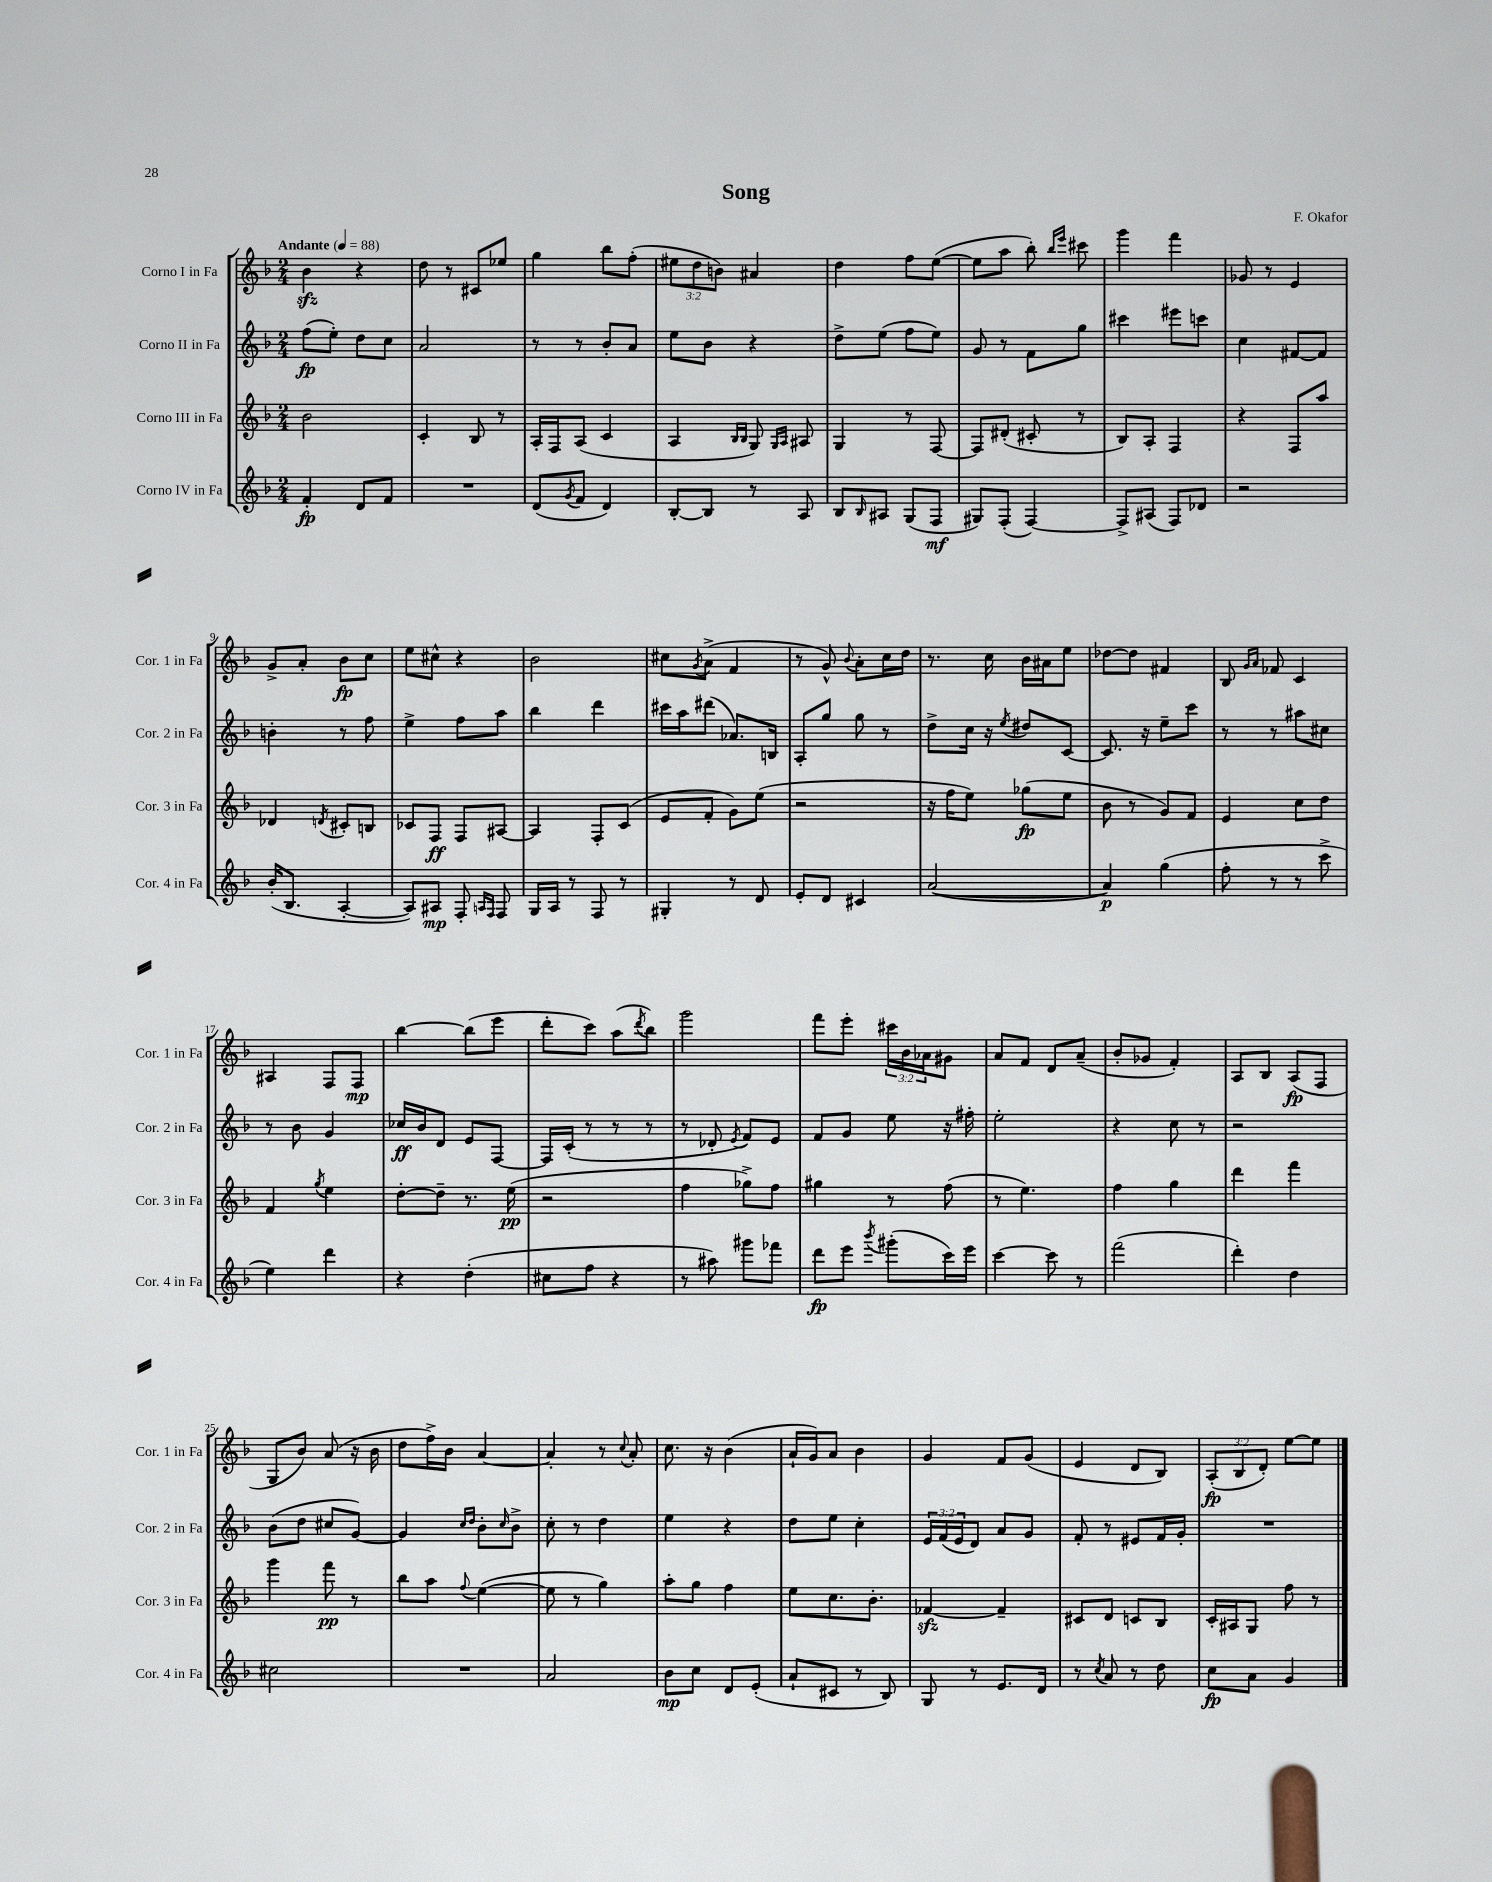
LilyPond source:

\header { title = "Song" composer = "F. Okafor" }
<<
\new StaffGroup <<
\new Staff = "s0" \with { instrumentName = "Corno I in Fa" shortInstrumentName = "Cor. 1 in Fa" } {
    \clef treble \key f \major \numericTimeSignature \time 2/4 \override Staff.TupletNumber.text = #tuplet-number::calc-fraction-text \tempo "Andante" 4 = 88
    bes'4\sfz r4 |
    d''8 r8 cis'8 ees''8 |
    g''4 bes''8 f''8-.( |
    \tuplet 3/2 { eis''8 d''8 b'8) } ais'4 |
    d''4 f''8 e''8~( |
    e''8 a''8 bes''8-.) \grace { bes''16 e'''16 } cis'''8 |
    g'''4 f'''4 |
    ges'8 r8 e'4 |
    g'8-> a'8-. bes'8\fp c''8 |
    e''8 cis''8-^ r4 |
    bes'2 |
    cis''8 \acciaccatura { g'8 } a'8->( f'4 |
    r8 g'8-^) \appoggiatura { bes'8 } a'8-. c''16 d''16 |
    r8. c''16 bes'16 ais'16 e''8 |
    des''8~ des''8 fis'4 |
    bes8 \grace { g'16 a'16 } fes'8 c'4 |
    ais4 f8 f8\mp |
    bes''4~ bes''8( e'''8 |
    d'''8-. c'''8) a''8( \acciaccatura { d'''8 } bes''8) |
    g'''2 |
    f'''8 e'''8-. \tuplet 3/2 { cis'''16 bes'16 aes'16 } gis'8 |
    a'8 f'8 d'8 a'8--( |
    bes'8-. ges'8 f'4-.) |
    a8 bes8 a8\fp( f8 |
    g8 bes'8) a'8( r16 bes'16 |
    d''8 f''16->) bes'16 a'4~ |
    a'4-. r8 \appoggiatura { c''8 } a'8-. |
    c''8. r16 bes'4( |
    a'16-! g'16) a'8 bes'4 |
    g'4 f'8 g'8( |
    e'4 d'8 bes8) |
    \tuplet 3/2 { a8-.\fp( bes8 d'8-.) } e''8~ e''8 \bar "|." |
}
\new Staff = "s1" \with { instrumentName = "Corno II in Fa" shortInstrumentName = "Cor. 2 in Fa" } {
    \clef treble \key f \major \numericTimeSignature \time 2/4 \override Staff.TupletNumber.text = #tuplet-number::calc-fraction-text
    f''8\fp( e''8-.) d''8 c''8 |
    a'2 |
    r8 r8 bes'8-. a'8 |
    e''8 bes'8 r4 |
    d''8-> e''8( f''8 e''8) |
    g'8 r8 f'8 g''8 |
    cis'''4 eis'''8 c'''8 |
    c''4 fis'8~ fis'8 |
    b'4-. r8 f''8 |
    e''4-> f''8 a''8 |
    bes''4 d'''4 |
    cis'''16 a''16 dis'''8( aes'8.) b16 |
    a8-. g''8 g''8 r8 |
    d''8-> c''16 r16 \acciaccatura { e''8 } dis''8 c'8~ |
    c'8. r16 e''8-- c'''8 |
    r8 r8 ais''8 cis''8 |
    r8 bes'8 g'4 |
    ces''16\ff bes'16 d'8 e'8 f8~ |
    f16 c'16-.( r8 r8 r8 |
    r8 des'8-. \acciaccatura { e'8 } f'8) e'8 |
    f'8 g'8 e''8 r16 fis''16-. |
    e''2-. |
    r4 c''8 r8 |
    r2 |
    bes'8( d''8 cis''8 g'8~) |
    g'4 \grace { c''16 d''16 } bes'8-. \grace { c''16 } bes'8-> |
    c''8-. r8 d''4 |
    e''4 r4 |
    d''8 e''8 c''4-. |
    \tuplet 3/2 { e'16 f'16( e'16 } d'8) a'8 g'8 |
    f'8-. r8 eis'8 f'16 g'16-. |
    R2 \bar "|." |
}
\new Staff = "s2" \with { instrumentName = "Corno III in Fa" shortInstrumentName = "Cor. 3 in Fa" } {
    \clef treble \key f \major \numericTimeSignature \time 2/4
    bes'2 |
    c'4-. bes8 r8 |
    a16-. f16 a8( c'4 |
    a4 \grace { bes16 bes16 } g8) \grace { g16 a16 } ais8 |
    g4 r8 f8~ |
    f8 dis'8-.( cis'8-. r8 |
    bes8) a8-. f4 |
    r4 f8 a''8 |
    des'4 \acciaccatura { d'8 } cis'8-. b8 |
    ces'8 f8\ff f8 ais8~ |
    ais4 f8-. c'8( |
    e'8 f'8-. g'8) e''8( |
    r2 |
    r16 f''16 e''8) ges''8\fp( e''8 |
    bes'8 r8 g'8) f'8 |
    e'4 c''8 d''8 |
    f'4 \acciaccatura { g''8 } e''4 |
    d''8~-. d''8-- r8. e''16\pp( |
    r2 |
    f''4 ges''8->) f''8 |
    gis''4 r8 f''8( |
    r8 e''4.) |
    f''4 g''4 |
    d'''4 f'''4 |
    g'''4 f'''8\pp r8 |
    bes''8 a''8 \appoggiatura { f''8 } e''4~( |
    e''8 r8 g''4) |
    a''8-. g''8 f''4 |
    e''8 c''8. bes'8.-. |
    fes'4~\sfz fes'4-- |
    cis'8 d'8 c'8 bes8 |
    c'16-. ais16 g8 f''8 r8 \bar "|." |
}
\new Staff = "s3" \with { instrumentName = "Corno IV in Fa" shortInstrumentName = "Cor. 4 in Fa" } {
    \clef treble \key f \major \numericTimeSignature \time 2/4
    f'4-.\fp d'8 f'8 |
    R2 |
    d'8( \acciaccatura { g'8 } f'8 d'4) |
    bes8~-. bes8 r8 a8 |
    bes8 \grace { bes16 } ais8 g8( f8\mf |
    gis8) f8-.( f4~) |
    f8-> ais8( f8) des'8 |
    r2 |
    bes'16-.( bes8. a4~-. |
    a8) ais8\mp f8-. \grace { a16 f16 } f8 |
    g16 a16 r8 f8 r8 |
    gis4-. r8 d'8 |
    e'8-. d'8 cis'4 |
    a'2~( |
    a'4\p) g''4( |
    f''8-. r8 r8 c'''8-> |
    e''4) d'''4 |
    r4 d''4-.( |
    cis''8 f''8 r4 |
    r8 ais''8) gis'''8 fes'''8 |
    d'''8\fp e'''8 \acciaccatura { bes'''8 } gis'''8-.( c'''16) e'''16 |
    c'''4~ c'''8 r8 |
    f'''2( |
    d'''4-.) d''4 |
    cis''2 |
    R2 |
    a'2 |
    bes'8\mp c''8 d'8 e'8-.( |
    a'8-! cis'8 r8 bes8) |
    g8 r8 e'8. d'16 |
    r8 \acciaccatura { c''8 } a'8 r8 d''8 |
    c''8\fp a'8 g'4 \bar "|." |
}
>>
>>
